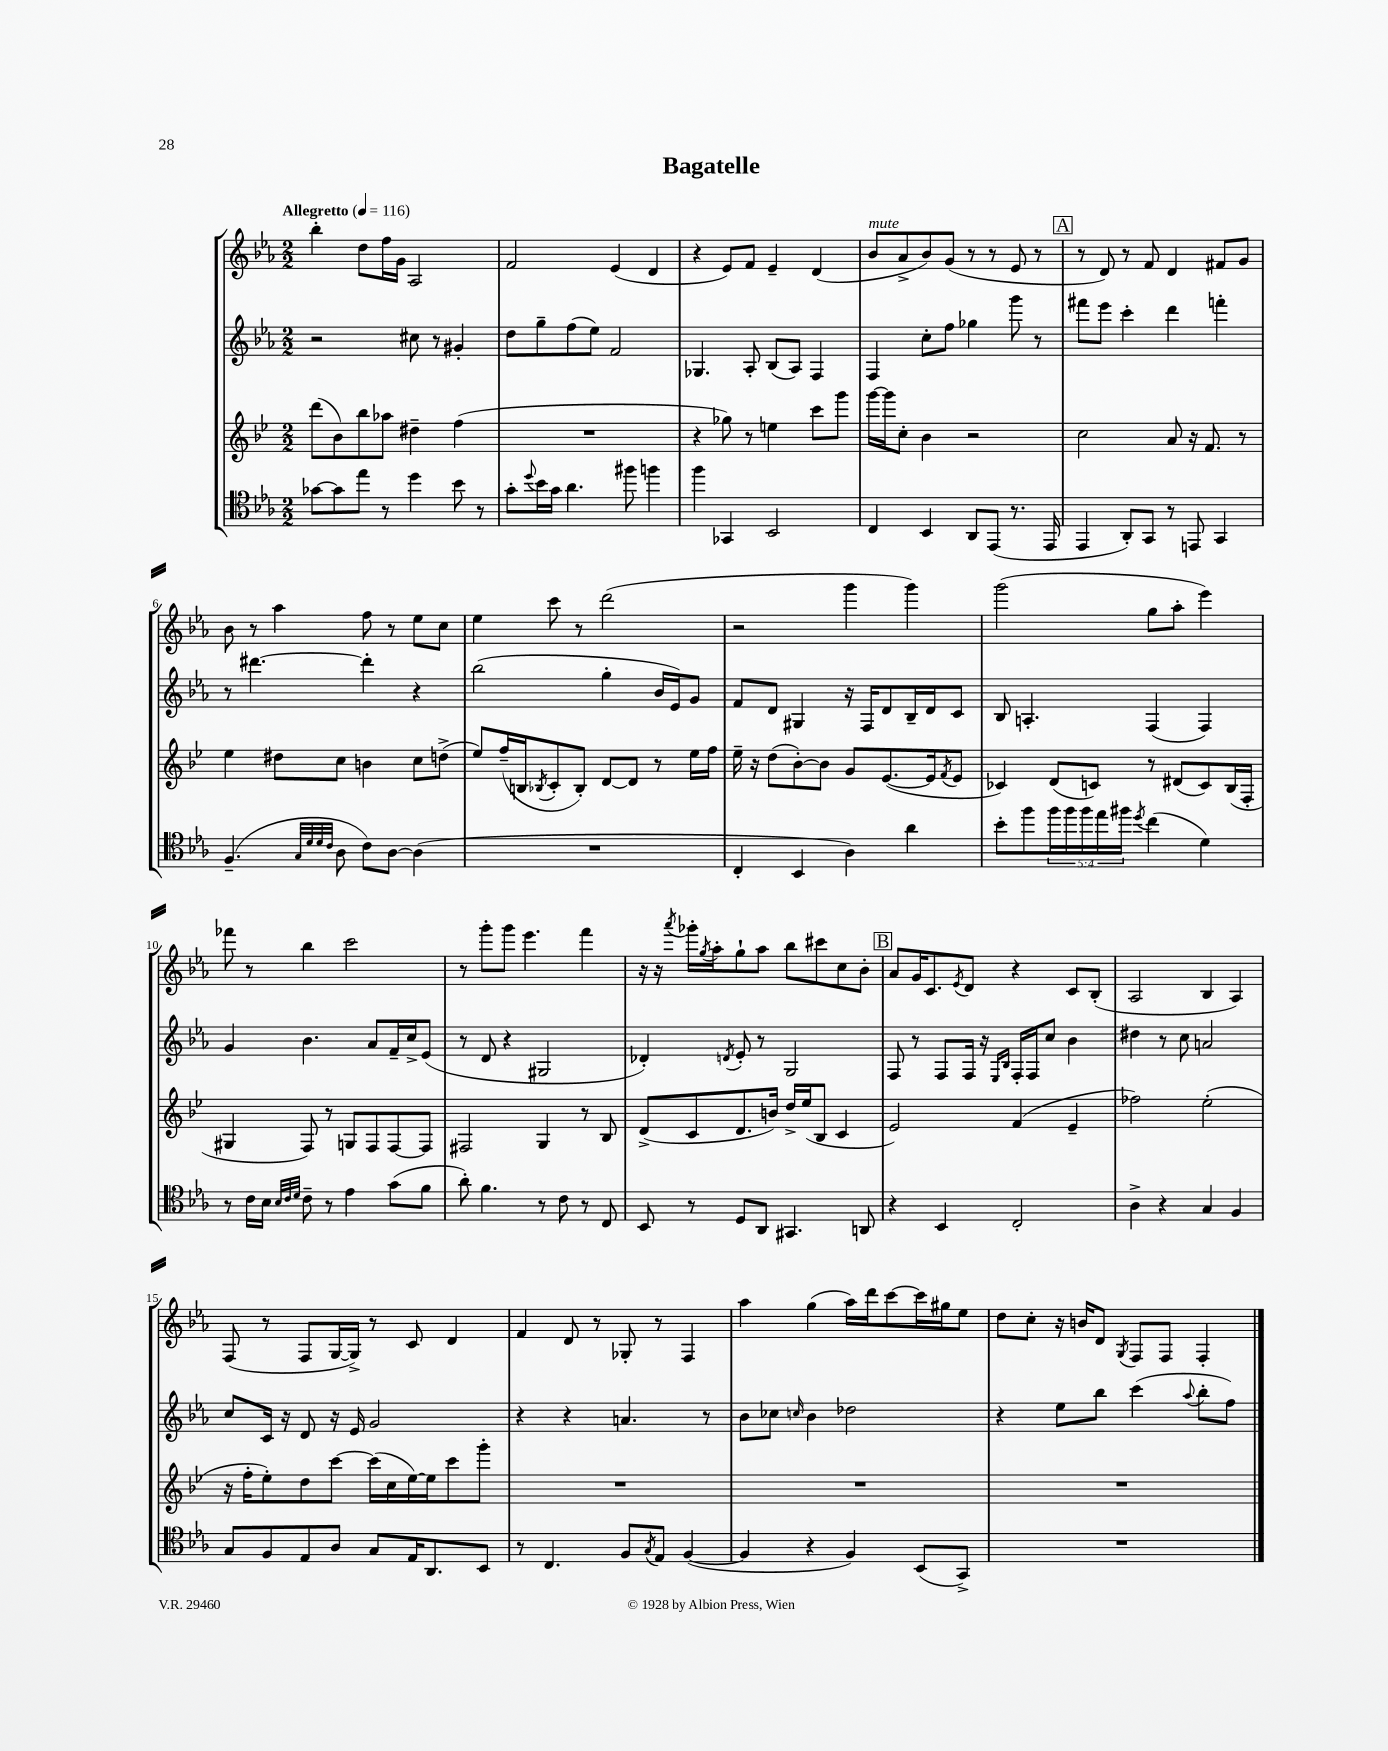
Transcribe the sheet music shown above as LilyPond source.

\header { title = "Bagatelle" }
<<
\new StaffGroup <<
\new Staff = "s0" {
    \clef treble \key ees \major \numericTimeSignature \time 2/2 \tempo "Allegretto" 4 = 116
    bes''4-. d''8 f''16 g'16 aes2 |
    f'2 ees'4( d'4 |
    r4 ees'8) f'8 ees'4-- d'4( |
    bes'8^\markup { \italic "mute" } aes'8-> bes'8) g'8( r8 r8 ees'8 r8 |
    \mark \markup { \box "A" } r8 d'8) r8 f'8 d'4 fis'8 g'8 |
    bes'8 r8 aes''4 f''8 r8 ees''8 c''8 |
    ees''4 c'''8 r8 d'''2( |
    r2 g'''4 g'''4) |
    g'''2( g''8 aes''8-. ees'''4) |
    fes'''8 r8 bes''4 c'''2 |
    r8 g'''8-. g'''8 ees'''4. f'''4 |
    r16 r16 \acciaccatura { aes'''8 } ges'''16-. \acciaccatura { g''8 } aes''16-. g''8-! aes''8 bes''8 cis'''8 c''8 bes'8-. |
    \mark \markup { \box "B" } aes'8 g'16 c'8. \acciaccatura { ees'8 } d'8 r4 c'8 bes8-.( |
    aes2 bes4 aes4) |
    f8( r8 f8 g16~ g16->) r8 c'8 d'4 |
    f'4 d'8 r8 ges8-. r8 f4 |
    aes''4 g''4( aes''16) d'''16 c'''8~ c'''16 gis''16 ees''8 |
    d''8 c''8-. r16 b'16 d'8 \acciaccatura { g8 } f8 f8 f4-. \bar "|." |
}
\new Staff = "s1" {
    \clef treble \key ees \major \numericTimeSignature \time 2/2
    r2 cis''8 r8 gis'4-. |
    d''8 g''8-- f''8( ees''8) f'2 |
    ges4. aes8-. bes8( aes8) f4 |
    f4 c''8-. f''8 ges''4 g'''8 r8 |
    \mark \markup { \box "A" } fis'''8 ees'''8 c'''4-. d'''4 f'''4-. |
    r8 dis'''4.~ dis'''4-. r4 |
    bes''2( g''4-. bes'16 ees'16) g'8 |
    f'8 d'8 gis4 r16 f16 d'8 bes16-- d'16 c'8 |
    bes8 a4.-. f4( f4) |
    g'4 bes'4. aes'8 f'16-- c''16-> ees'8( |
    r8 d'8 r4 gis2 |
    des'4-.) \acciaccatura { d'8 } ees'8-. r8 g2 |
    \mark \markup { \box "B" } f8 r8 f8 f16 r16 \grace { ees16 bes16 } f16-. f16 c''8 bes'4 |
    dis''4 r8 c''8 a'2 |
    c''8 c'16 r16 d'8 r16 ees'16 g'2 |
    r4 r4 a'4. r8 |
    bes'8 ces''8 \grace { c''16 } bes'4 des''2 |
    r4 ees''8 bes''8 c'''4( \appoggiatura { aes''8 } bes''8-. f''8) \bar "|." |
}
\new Staff = "s2" {
    \clef treble \key bes \major \numericTimeSignature \time 2/2
    d'''8( bes'8) bes''8 aes''8 dis''4-- f''4( |
    R1 |
    r4 ges''8) r8 e''4 c'''8 g'''8 |
    g'''16~ g'''16 c''8-. bes'4 r2 |
    \mark \markup { \box "A" } c''2 a'8 r16 f'8. r8 |
    ees''4 dis''8 c''8 b'4 c''8 d''8->( |
    ees''8) f''16--( b16 \acciaccatura { bes8 } c'8-. bes8-.) d'8~ d'8 r8 ees''16 f''16 |
    ees''16-- r16 d''8( bes'8~-.) bes'8 g'8 ees'8.~( ees'16 \acciaccatura { f'8 } ees'8 |
    ces'4) d'8( c'8) r8 dis'8( c'8) bes16( f16-. |
    gis4 f8) r8 g8 f8 f8~ f8 |
    fis2 g4 r8 bes8 |
    d'8->( c'8 d'8. b'16) d''16-> ees''16( bes8 c'4 |
    \mark \markup { \box "B" } ees'2) f'4( ees'4-- |
    fes''2) ees''2-.( |
    r16 f''16-. ees''8-.) d''8 c'''8~ c'''16( c''16 ees''16~) ees''16 c'''8 g'''8-. |
    R1 |
    R1 |
    R1 \bar "|." |
}
\new Staff = "s3" {
    \clef tenor \key ees \major \numericTimeSignature \time 2/2 \override Staff.TupletNumber.text = #tuplet-number::calc-fraction-text
    ges'8~ ges'8 ees''8 r8 d''4 bes'8 r8 |
    g'8-. \appoggiatura { d''8 } bes'16 g'16 aes'4. fis''8 f''4 |
    f''4 ges,4 bes,2 |
    c4 bes,4 aes,8 ees,8( r8. ees,16 |
    \mark \markup { \box "A" } ees,4 aes,8-.) g,8 r8 e,8 g,4 |
    f4.--( \grace { g32 d'32 d'32 c'32 } aes8 c'8) aes8~ aes4( |
    R1 |
    c4-. bes,4 aes4) aes'4 |
    bes'8-. f''8 \tuplet 5/4 { f''16 f''16 f''16 ees''16 fis''16 } \acciaccatura { d''8 } c''4( d'4) |
    r8 c'16 bes16 \grace { bes32 c'32 d'32 } c'8-- r8 ees'4 g'8( f'8 |
    aes'8-.) f'4. r8 c'8 r8 c8 |
    bes,8 r8 d8 aes,8 gis,4. a,8 |
    \mark \markup { \box "B" } r4 bes,4 c2-. |
    aes4-> r4 g4 f4 |
    g8 f8 ees8 aes8 g8 ees16 aes,8. bes,8 |
    r8 c4. f8 \acciaccatura { g8 } ees8 f4~( |
    f4 r4 f4) bes,8( g,8->) |
    R1 \bar "|." |
}
>>
>>
